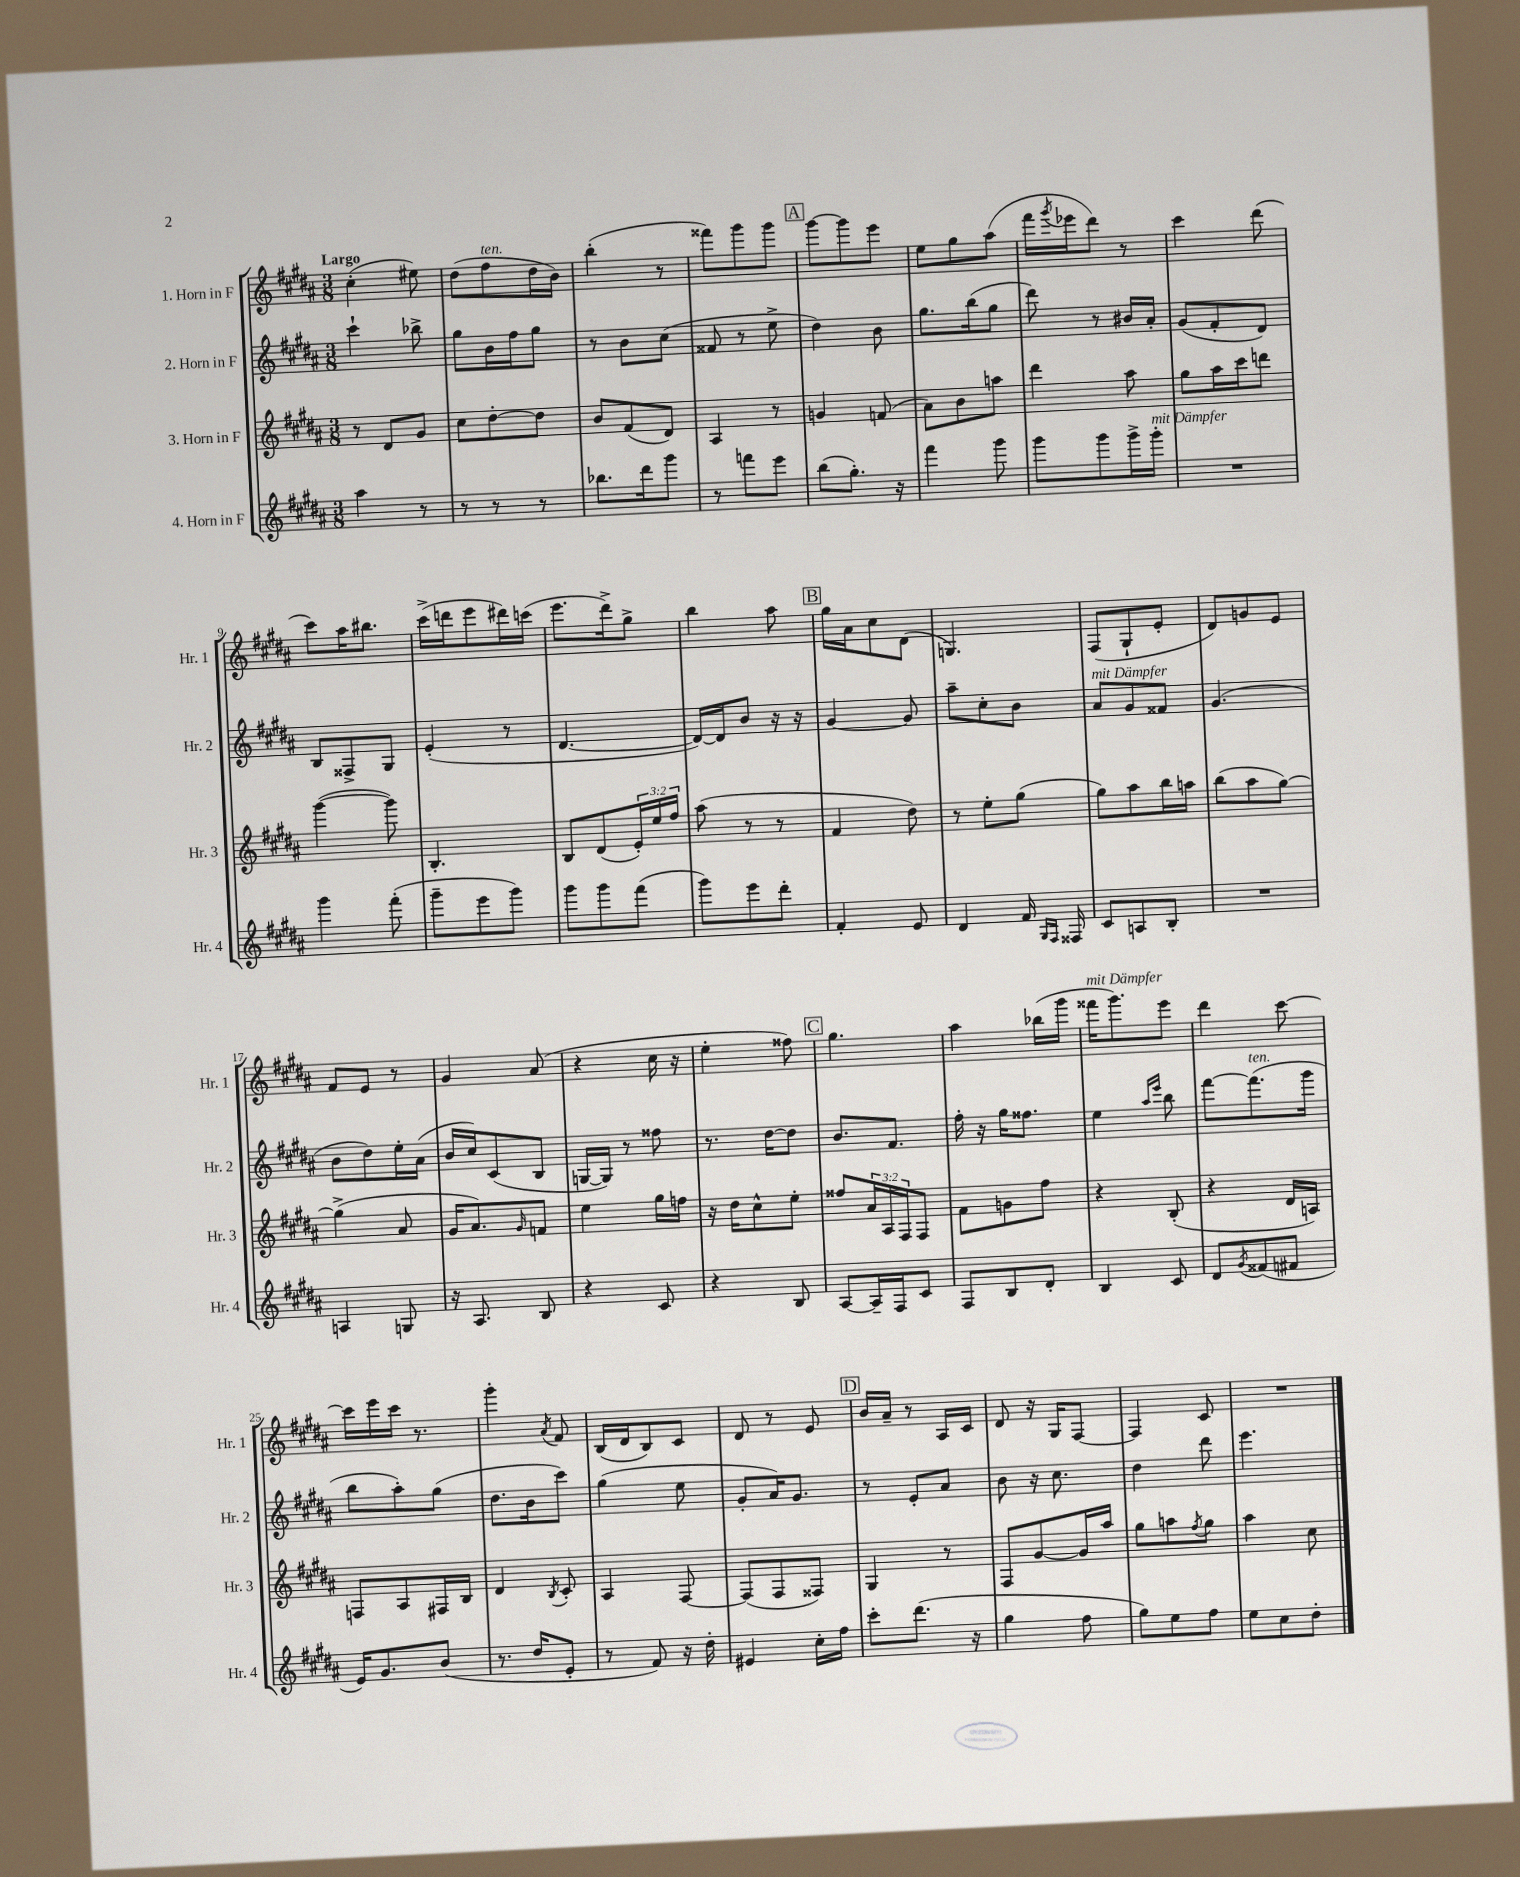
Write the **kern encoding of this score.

**kern	**kern	**kern	**kern
*staff4	*staff3	*staff2	*staff1
*clefG2	*clefG2	*clefG2	*clefG2
*k[f#c#g#d#a#]	*k[f#c#g#d#a#]	*k[f#c#g#d#a#]	*k[f#c#g#d#a#]
*M3/8	*M3/8	*M3/8	*M3/8
4aa#\	8r	4ccc#`\	(4cc#'\
.	8d#/L	.	.
8r	8g#/J	8bb-^\	8ee#\)
=	=	=	=
8r	8cc#\L	8gg#\L	(8dd#\L
8r	[8dd#'\	16b\L	8ff#\
.	.	16ff#\J	.
8r	8dd#\]J	8gg#\J	16dd#\L
.	.	.	16b\JJ)
=	=	=	=
8.bb-\L	8b/L	8r	(4bb'\
.	(8f#/	8b\L	.
16ddd#\k	.	.	.
8ggg#\J	8d#/J)	(8cc#\J	8r
=	=	=	=
8r	4A#/	8f##/	8fff##\L)
8fff\L	.	8r	8ggg#\
8eee\J	8r	8ee^\	8ggg#\J
=	=	=	=
(8bb\L	4g/	4dd#\)	[8ggg#\L
8.gg#'\J)	.	.	8ggg#\]
.	(8f/	8b\	8eee\J
16r	.	.	.
=	=	=	=
4fff#\	8a#\L)	8.gg#\L	8ee\L
.	8b\	.	8gg#\
.	.	(16bb\k	.
8ggg#\	8aa\J	8gg#\J	(8aa#\J
=	=	=	=
8ggg#\L	4ddd#\	8ddd#\)	16fff#\LL
.	.	.	8qggg#/
.	.	.	16eee-\J
8ggg#\	.	8r	8ddd#\J)
16ggg#^\L	8aa#\	16b#/LL	8r
16ggg#'\JJ	.	16a#'/JJ	.
=	=	=	=
4.r	8gg#\L	(8g#/L	4ccc#\
.	16aa#\L	8f#'/	.
.	16ccc#\J	.	.
.	8ddd\J	8d#/J)	(8ddd#\
=	=	=	=
4ggg#\	([4ggg#\	8B/L	8ccc#\L)
.	.	8F##^/	16aa#\K
.	.	.	8.bb#\J
(8fff#'\	8ggg#\])	8G#/J	.
=	=	=	=
8ggg#~\L	4.B'/	(4e'/	(16ccc#^\LL
.	.	.	16ddd\J
8eee\	.	.	8eee\
8ggg#\J)	.	8r	16ddd#\L)
.	.	.	(16ccc\JJ
=	=	=	=
8ggg#\L	8B/L	[4.d#/	8.eee\L
8ggg#\	(8d#/	.	.
.	.	.	16ddd#^\k)
(8fff#\J	24e'/L)	.	8gg#^\J
.	24ee/	.	.
.	24ff#/JJ	.	.
=	=	=	=
8ggg#\L)	(8aa#\	16d#/_LL)	4bb\
.	.	16d#/]J	.
8eee\	8r	8b/J	.
8ddd#'\J	8r	16r	8aa#\
.	.	16r	.
=	=	=	=
4f#'/	4f#/	[4g#/	16gg#\LL
.	.	.	16a#\J
.	.	.	8cc#\
8e/	8dd#\)	8g#/]	(8d#\J
=	=	=	=
4d#/	8r	8aa#~\L	4.G/)
.	8ee'\L	8cc#'\	.
16f#/	(8gg#\J	8b\J	.
16qqG#/LL	.	.	.
16qqF#/JJ	.	.	.
16F##/	.	.	.
=	=	=	=
8c#/L	8gg#\L)	8a#/L	(8F#/L
8A/	8aa#\	8g#/	8G#`/
8B'/J	16bb\L	8f##/J	8e'/J
.	16aa\JJ	.	.
=	=	=	=
4.r	(8bb\L	(4.g#/	8d#/L)
.	8aa#\	.	8g/
.	[8gg#\J)	.	8e/J
=	=	=	=
4A/	(4gg#^\]	8b\L	8f#/L
.	.	8dd#\)	8e/J
8G/	8a#/	16ee'\L	8r
.	.	(16a#\JJ	.
=	=	=	=
16r	16g#/LK	16b/LL	4g#/
8.A#/	8.a#/)	16cc#/J)	.
.	.	(8c#/	.
.	16qqg#/	.	.
8B/	8f/J	8B/J	(8a#/
=	=	=	=
4r	4ee\	[16G/LL	4r
.	.	16G/]JJ)	.
.	.	8r	.
8c#/	16gg#\LL	8ff##\	16cc#\
.	16ff\JJ	.	16r
=	=	=	=
4r	16r	8.r	4ee'\
.	16dd#\LK	.	.
.	8cc#^^\	.	.
.	.	[16dd#\LK	.
8B/	8ee'\J	8dd#\]J	8ff##\)
=	=	=	=
[8A#/L	8ff##/L	8.b/L	4.gg#\
16A#~/]L	24a#/L	.	.
.	24A#/	.	.
16F#/J	.	8.f#/J	.
.	24F#/J	.	.
8c#/J	8F#/J	.	.
=	=	=	=
8F#/L	8f#\L	16ff#'\	4aa#\
.	.	16r	.
8B/	8g\	16gg#\LK	.
.	.	8.ff##\J	.
8d#'/J	8ff#\J	.	(16bb-\LL
.	.	.	16ggg#\JJ
=	=	=	=
4B/	4r	4ee\	16fff##\LK
.	.	.	8.ggg#\)
.	.	16qqaa#/LL	.
.	.	16qqeee/JJ	.
8c#/	(8B'/	8bb\	8eee\J
=	=	=	=
8d#/L	4r	[8fff#\L	4ddd#\
8qg#/	.	.	.
(8f##/	.	(8.fff#\]	.
8f#/J	16d#/LL	.	[8ccc#\
.	16A/JJ)	16ggg#\Jk	.
=	=	=	=
16e/LK)	8F/L	8bb\L	16ccc#\]LL
8.g#/	.	.	16eee\
.	8A#/	8aa#'\)	16ccc#\JJ
.	.	.	8.r
(8b/J	16F#/L	(8gg#\J	.
.	16B/JJ	.	.
=	=	=	=
8.r	4d#/	8.dd#\L	4ggg#'\
16dd#/LK	.	16b\k	.
.	8qB/	.	8qa#/
8e'/J	8c#'/	8ccc#\J)	8f#/
=	=	=	=
8r	4A#/	(4gg#\	(16B/LL
.	.	.	16d#/J
8f#/)	.	.	8B/)
16r	[8F#/	8ee\	8c#/J
16dd#'\	.	.	.
=	=	=	=
4e#/	(8F#/]L	8g#'/L	8d#/
.	8F#/	16a#/K)	8r
.	.	8.g#/J	.
16cc#'\LL	8F##/J)	.	8e/
16ff#\JJ	.	.	.
=	=	=	=
8ccc#'\L	4G#/	8r	16b/LL
.	.	.	16a#~/JJ
(8.ddd#\J	.	8e'/L	8r
.	8r	8a#/J	16A#/LL
16r	.	.	16c#/JJ
=	=	=	=
4gg#\	8F#/L	8b\	8d#/
.	[8g#/	16r	16r
.	.	8.cc#\	16G#/LK
8ff#\	16g#/]L	.	[8F#/J
.	16aa#/JJ	.	.
=	=	=	=
8gg#\L)	8gg#\L	4dd#\	4F#/]
8ee\	8aa\	.	.
.	8qff#/	.	.
8ff#\J	8gg#\J	8ddd#\	8c#/
=	=	=	=
8ee\L	4aa#\	4.eee\	4.r
8cc#\	.	.	.
8dd#'\J	8cc#\	.	.
==	==	==	==
*-	*-	*-	*-
